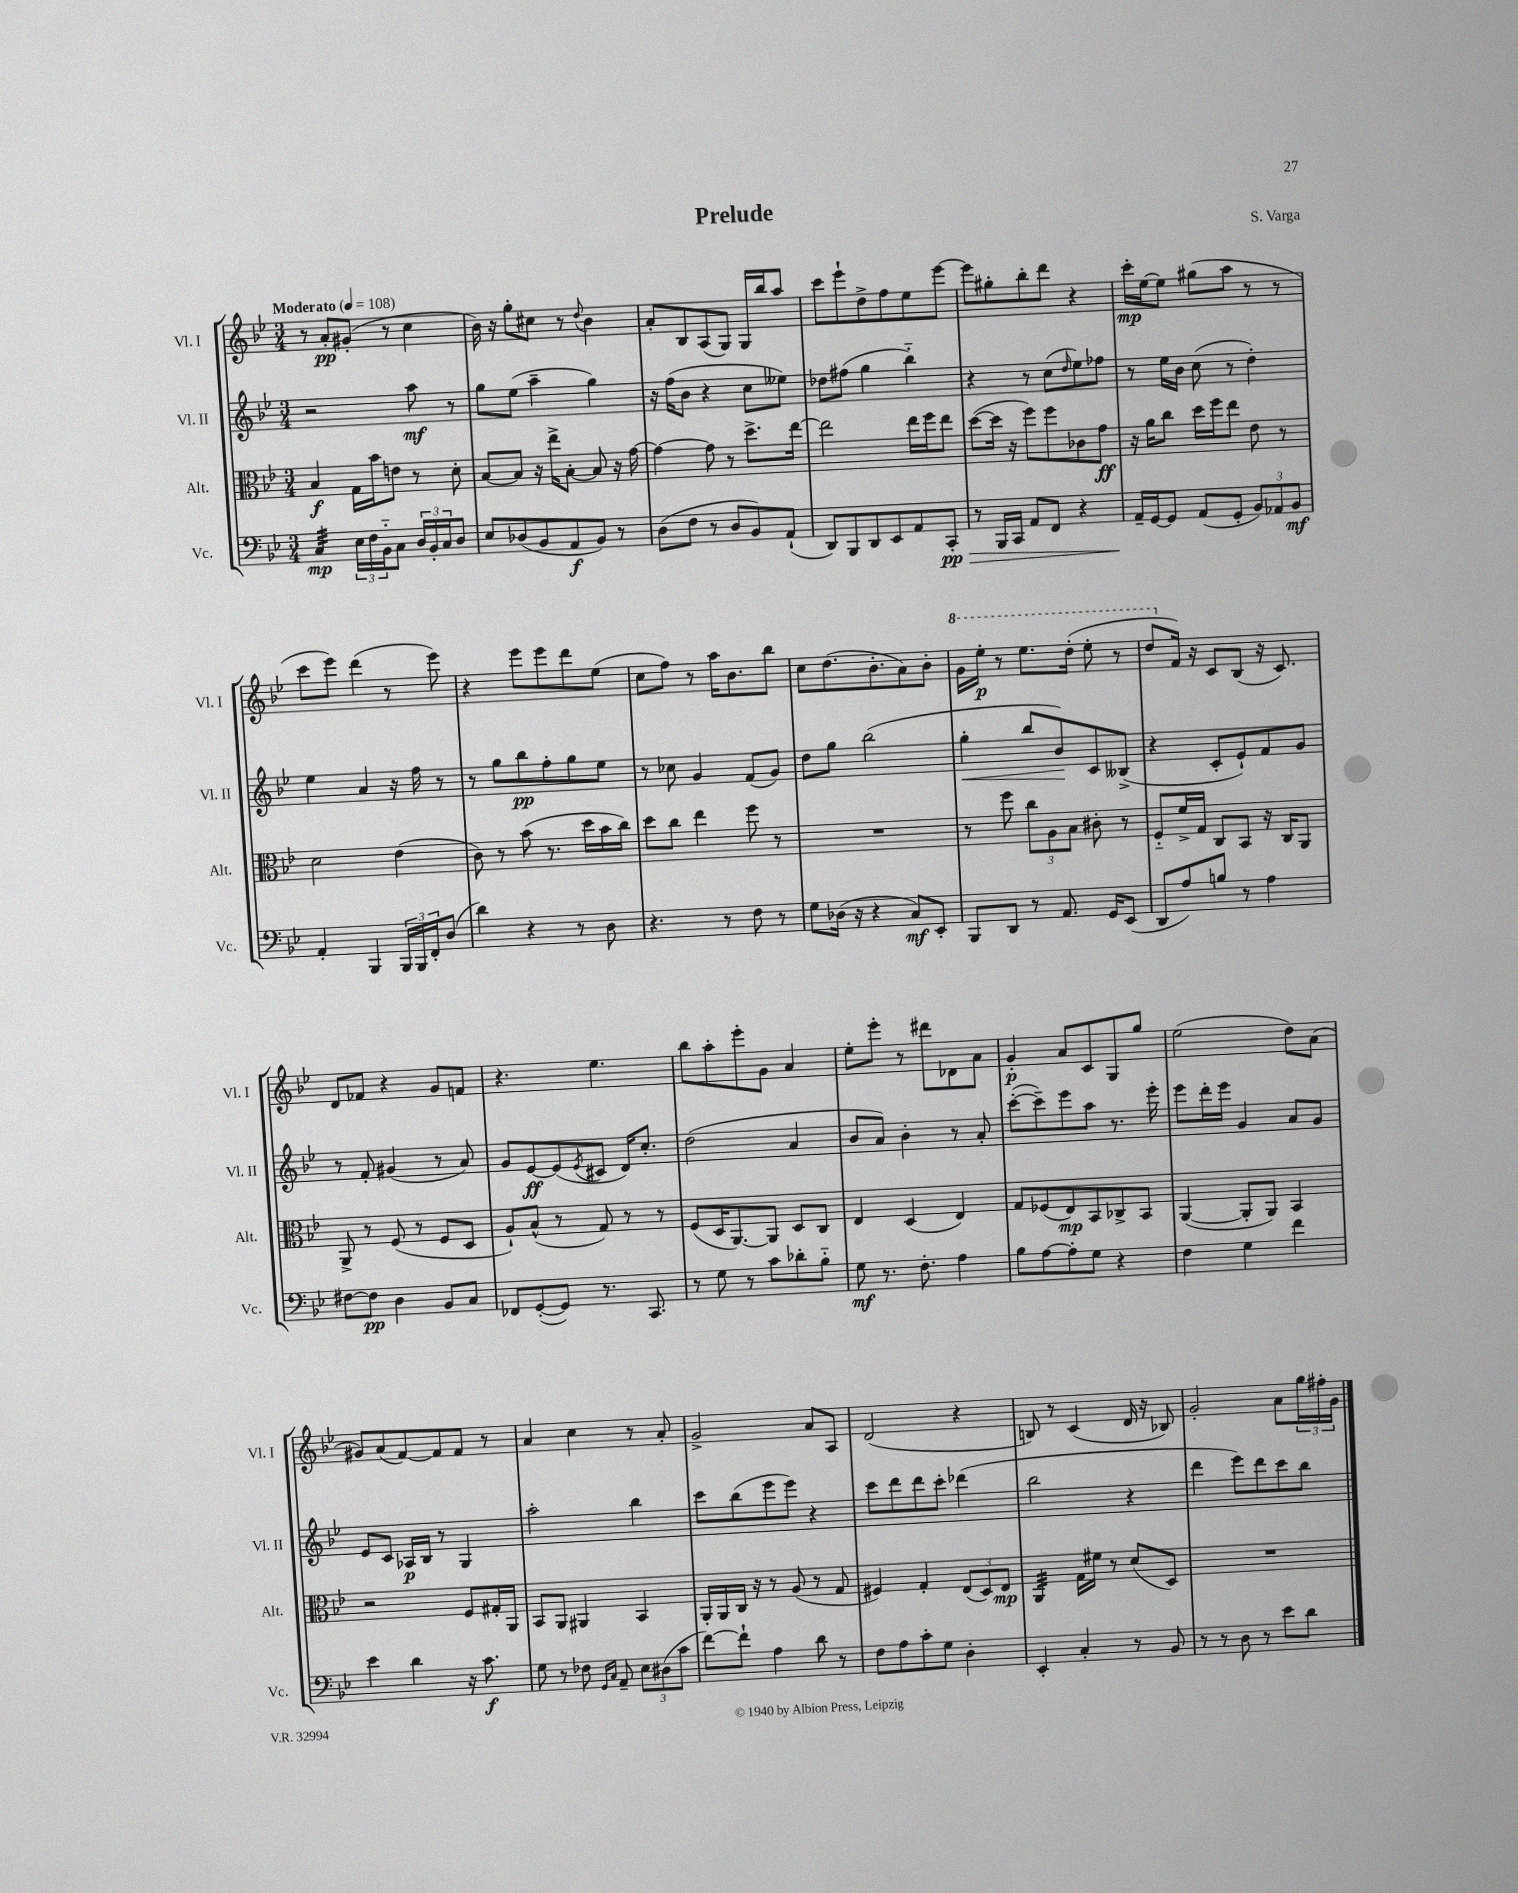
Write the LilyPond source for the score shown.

\header { title = "Prelude" composer = "S. Varga" }
<<
\new StaffGroup <<
\new Staff = "s0" \with { instrumentName = "Vl. I" shortInstrumentName = "Vl. I" } {
    \clef treble \key bes \major \numericTimeSignature \time 3/4 \tempo "Moderato" 4 = 108
    r8 a'8-.\pp gis'8-.( r8 c''4 |
    bes'16) r16 g''8-. cis''8 r8 \appoggiatura { d''8 } bes'4 |
    a'8-. bes8 a8( g8) g16 bes''16 a''8 |
    c'''8 ees'''8-! d''8-> f''8 ees''8 ees'''8~ |
    ees'''8 gis''8-. bes''8-. d'''8 r4 |
    c'''16-.\mp ees''16~ ees''8 gis''8( a''8 r8 r8 |
    c'''8 ees'''8) d'''4( r8 ees'''8) |
    r4 ees'''8 ees'''8 d'''8 ees''8( |
    c''8 f''8) r8 a''16 bes'8. bes''8 |
    c''8 d''8.( bes'8.-. a'8) bes'8-. |
    \ottava #1 g''16 ees'''16-.\p r8 ees'''8. d'''16-.( ees'''8-. r8 |
    d'''8 \ottava #0 f'16) r16 c'8 bes8( r16 c'8.) |
    d'8 fes'8 r4 g'8 f'8 |
    r4. ees''4. |
    bes''8 a''8-. ees'''8-. g'8 a'4 |
    ees''8-. ees'''8-. r8 dis'''8 des'8 a'8 |
    g'4-.\p a'8 c'8 g8 g''8 |
    ees''2( d''8) a'8( |
    gis'8) a'8( f'8~) f'8 f'8 r8 |
    a'4 c''4 r8 a'8-. |
    g'2-> a'8 a8 |
    d'2( r4 |
    b8) r8 c'4( d'16 r16 bes8) |
    g'2-. a'8 \tuplet 3/2 { g''16 fis''16-. g'16 } \bar "|." |
}
\new Staff = "s1" \with { instrumentName = "Vl. II" shortInstrumentName = "Vl. II" } {
    \clef treble \key bes \major \numericTimeSignature \time 3/4
    r2 a''8\mf r8 |
    g''8 ees''8( a''4-- g''4) |
    r16 f''16( bes'8 r4 c''8 eeses''8) |
    des''8 fis''8( g''4 bes''4-_) |
    r4 r8 c''8( \grace { d''16 } ees''8) fes''8 |
    r8 ees''16 bes'16 c''8( r8 d''4-.) |
    ees''4 a'4 r16 f''16 r8 |
    r8 g''8 bes''8\pp f''8-. g''8 ees''8 |
    r8 ces''8 g'4 f'8( g'8) |
    d''8 g''8 bes''2( |
    g''4-.\< bes''8 bes'8\!) c'8 beses8->( |
    r4 c'8-. ees'8-!) f'8 g'8 |
    r8 f'8-. gis'4( r8 a'8) |
    g'8 ees'8~\ff ees'8( \acciaccatura { ees'8 } cis'8 d'16) c''8.-. |
    d''2( a'4 |
    bes'8 a'8) bes'4-. r8 a'8-. |
    c'''8~-.( c'''8--) ees'''8 a''8 r8. ees'''16-. |
    ees'''8 d'''16-. ees'''16 g'4 a'8 g'8 |
    ees'8 c'8 aes16\p bes16 r8 g4 |
    a''2-. bes''4 |
    c'''8 bes''8( ees'''8 ees'''8) r4 |
    c'''8 d'''8 d'''8 c'''8-. des'''4( |
    bes''2 r4 |
    d'''4 ees'''8) d'''8 c'''8 bes''8 \bar "|." |
}
\new Staff = "s2" \with { instrumentName = "Alt." shortInstrumentName = "Alt." } {
    \clef alto \key bes \major \numericTimeSignature \time 3/4
    bes4\f g16 bes'16 e'8 r8 d'8-. |
    bes8~ bes8 r16 ees''16-> bes8~-. bes8 r16 g'16~ |
    g'4~ g'8 r8 d''8.-> ees''16~ |
    ees''2 ees''16 f''16 ees''8 |
    d''8~( d''16 r16 f''8) f''8 ces'8 g'8\ff |
    r16 a'16 c''8 d''16 f''16 ees''8 ees'8 r8 |
    d'2 ees'4( |
    c'8) r8 bes'8( r8. d''16 bes'16 c''16) |
    d''8 c''8 ees''4 f''8 r8 |
    R2. |
    r8 f''8 \tuplet 3/2 { c''8 a8 bes8 } cis'8-. r8 |
    f8-_ f'16-> g16 c8 bes,8 r16 c16 a,8 |
    a,8-> r8 f8( r8 f8 d8 |
    a8-!) bes8-^( r8 g8) r8 r8 |
    f8( d16 a,8.~) a,8 d8 c8 |
    ees4 d4( ees4) |
    g8 fes8( ees8\mp) bes,8 ces8-> bes,8 |
    a,4~( a,8-. a,8) bes,4 |
    r2 f8 gis16-. a,16 |
    bes,8 a,8 ais,4 bes,4 |
    a,16-. a,16 c16 r16 r8 a8( r8 g8 |
    fis4) g4-. \tuplet 3/2 { ees8( d8) ees8\mp } |
    a,4:32 g16 fis'16 r8 d'8( d8) |
    R2. \bar "|." |
}
\new Staff = "s3" \with { instrumentName = "Vc." shortInstrumentName = "Vc." } {
    \clef bass \key bes \major \numericTimeSignature \time 3/4
    c4:32\mp \tuplet 3/2 { ees16 f16 bes,16-_ } c8 \tuplet 3/2 { d16 bes,16-. c16 } d8 |
    ees8 des8( bes,8 a,8\f bes,8) r8 |
    d8( f8 r8 d8 bes,8) a,8-!( |
    d,8) bes,,8 d,8 ees,8 a,8 c,8-.\pp\> |
    r8 bes,,16 c,16 a,8 f,8 r4 |
    a,16--\! g,16~ g,8 a,8( g,8-. \tuplet 3/2 { bes,8) aes,8 bes,8\mf } |
    a,4-. bes,,4 \tuplet 3/2 { bes,,16 bes,,16 f,16-. } d8( |
    d'4) r4 r8 d8 |
    r4. r8 f8 r8 |
    g8 des16( r16 r4 c8\mf) ees,8-. |
    bes,,8 d,8 r8 a,8. g,16 ees,8( |
    d,8 a8) b8 r8 a4 |
    fis8~ fis8\pp d4 bes,8 c8 |
    fes,8 g,8~-.( g,8) r8. c,8. |
    r8 g8 r8 c'8 des'8-. bes8-_ |
    g8\mf r8. f8.-. a4 |
    bes8 a8~ a8-. g8 r4 |
    f4 g4 f'4 |
    ees'4 d'4 r16 c'8.\f |
    g8 r8 fes8 \grace { g,16 c16 } a,8-- \tuplet 3/2 { ees8 dis8( c'8 } |
    f'8~) f'8-! a4 d'8 r8 |
    f8 a8 c'8-. g8 d4-. |
    ees,4-. c4-. r8 bes,8 |
    r8 r8 d8 r8 ees'8 d'8 \bar "|." |
}
>>
>>
\layout { \context { \Score \remove "Bar_number_engraver" } }
